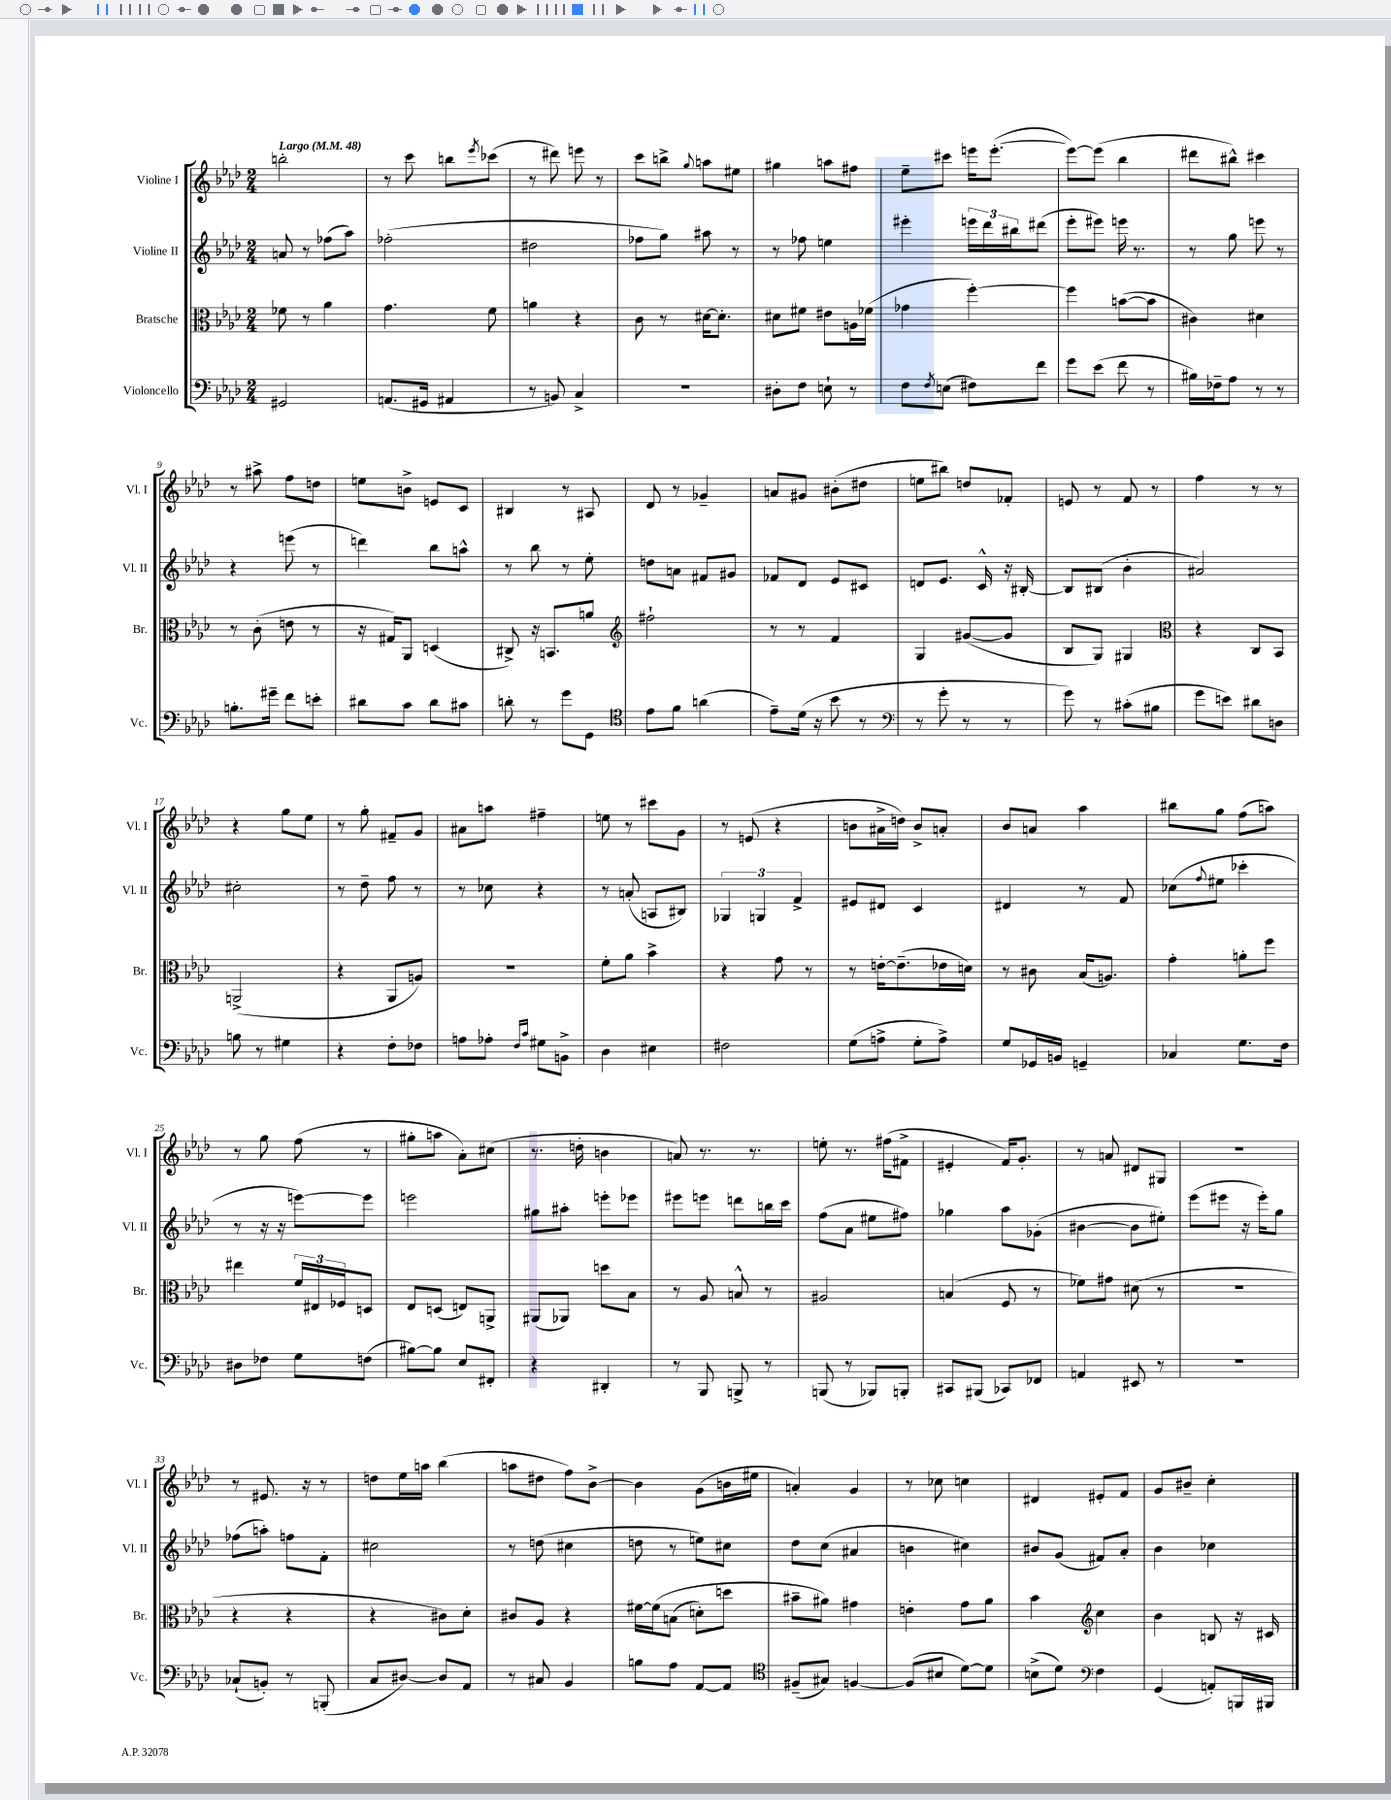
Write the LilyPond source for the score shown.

<<
\new StaffGroup <<
\new Staff = "s0" \with { instrumentName = "Violine I" shortInstrumentName = "Vl. I" } {
    \clef treble \key aes \major \numericTimeSignature \time 2/4 \tempo "Largo" 4 = 48
    b''2-. |
    r8 c'''8 b''8 \acciaccatura { ees'''8 } ces'''8( |
    r8 dis'''8) e'''8 r8 |
    c'''8 b''8-> \appoggiatura { g''8 } a''8 eis''8 |
    gis''4 a''8 fis''8 |
    ees''8-- cis'''8 e'''16 e'''8.~-.( |
    e'''8~) e'''8( bes''4 |
    dis'''8 bis''8-^) cis'''4 |
    r8 ais''8-> f''8 d''8 |
    e''8 b'8-> e'8 c'8 |
    bis4 r8 ais8 |
    des'8 r8 ges'4-- |
    a'8 gis'8 bis'8-.( dis''8 |
    e''8 bis''8) d''8 fes'8-. |
    e'8 r8 f'8 r8 |
    f''4 r8 r8 |
    r4 g''8 ees''8 |
    r8 g''8-. fis'8-- g'8 |
    ais'8 a''8 fis''4-- |
    e''8 r8 cis'''8 g'8 |
    r8 e'8( r4 |
    b'8 ais'16-> d''16) b'8-> a'8-. |
    bes'8 a'8 aes''4 |
    bis''8 g''8 f''8( a''8) |
    r8 g''8 f''8( r8 |
    gis''8-. a''8 aes'8-.) cis''8( |
    r8. d''16-. b'4 |
    a'8) r8. r8. |
    e''8-. r8. fis''16( fis'8-> |
    eis'4-. f'16) g'8.-. |
    r8 a'8 dis'8 gis8 |
    r2 |
    r8 eis'8. r16 r8 |
    d''8 ees''16 a''16 bes''4( |
    a''8 dis''8 f''8) bes'8~-> |
    bes'4 g'8( b'16 eis''16 |
    a'4-.) g'4 |
    r8 ces''8 c''4 |
    dis'4 eis'8-. f'8 |
    g'8 bis'8-- c''4-. \bar "|." |
}
\new Staff = "s1" \with { instrumentName = "Violine II" shortInstrumentName = "Vl. II" } {
    \clef treble \key aes \major \numericTimeSignature \time 2/4
    a'8 r8 fes''8( aes''8) |
    fes''2-.( |
    dis''2 |
    fes''8 g''8) ais''8 r8 |
    r8 fes''8 e''4 |
    eis'''4-. \tuplet 3/2 { e'''16 des'''16 bis''16 } dis'''8( |
    ees'''8-. eis'''8) e'''16 r8. |
    r8 g''8 e'''8 r8 |
    r4 e'''8( r8 |
    d'''4) bes''8 a''8-^ |
    r8 bes''8 r8 ees''8-. |
    d''8 a'8 fis'8 gis'8 |
    fes'8 des'8 ees'8 cis'8 |
    d'8 ees'8. c'16-^ r16 bis16~-. |
    bis8 bis8( bes'4-. |
    ais'2) |
    cis''2-. |
    r8 des''8-- f''8 r8 |
    r8 ces''8 r4 |
    r8 a'8-.( a8 bis8) |
    \tuplet 3/2 { ges4 g4 f'4-> } |
    eis'8 dis'8 c'4 |
    dis'4 r8 f'8 |
    ces''8( \appoggiatura { f''8 } eis''8 ces'''4-. |
    r8 r16 r16 e'''8~) e'''8 |
    e'''2 |
    gis''8 ais''8-. e'''8-. ees'''8 |
    eis'''8 e'''8 d'''8 b''16 c'''16 |
    f''8( aes'8 eis''8 fis''8) |
    ges''4 aes''8 ges'8-.( |
    bis'4~ bis'8 eis''8-.) |
    ees'''8( eis'''8 r16 eis'''16-.) g''8 |
    fes''8( a''8-.) f''8 f'8-. |
    cis''2 |
    r8 d''8( cis''4 |
    d''8 r8 e''8) cis''8 |
    des''8 c''8( ais'4 |
    b'4 cis''4) |
    bis'8 g'8( fis'8) aes'8-. |
    bes'4 ces''4 \bar "|." |
}
\new Staff = "s2" \with { instrumentName = "Bratsche" shortInstrumentName = "Br." } {
    \clef alto \key aes \major \numericTimeSignature \time 2/4
    fes'8 r8 aes'4 |
    g'4. f'8 |
    a'4 r4 |
    c'8 r8 dis'16~ dis'8.-. |
    dis'8 fis'8 eis'8 a16 fes'16( |
    ges'4 f''4~-.) |
    f''4 b'8~( b'8 |
    cis'4) dis'4 |
    r8 c'8-.( e'8 r8 |
    r16 gis16) aes,8 d4( |
    cis8->) r16 b,8. a'8 |
    \clef treble fis''2-! |
    r8 r8 f'4 |
    g4 gis'8~( gis'8 |
    bes8 g8) gis4 |
    \clef alto r4 c8 bes,8 |
    a,2->( |
    r4 aes,8 a8) |
    r2 |
    f'8-. aes'8 bes'4-> |
    r4 g'8 r8 |
    r8 e'16~-. e'8.--( ees'16 d'16) |
    r8 cis'8 bes16( a8.) |
    g'4-. a'8-. f''8 |
    eis''4 \tuplet 3/2 { f'16 eis16 fes16 } d8 |
    ees8 d8( e8) a,8-> |
    ais,8( aes,8) d''8 bes8 |
    r8 aes8 b8-^ r8 |
    ais2 |
    b4( f8 r8 |
    fes'8) gis'8 dis'8( r8 |
    R2 |
    r4 r4 |
    r4 cis'8) des'8-. |
    cis'8 aes8 r4 |
    fis'16~ fis'16\( b8( d'8-.) d''8 |
    bis'8-- ais'8\) gis'4 |
    e'4-. g'8 aes'8 |
    bes'4 \clef treble c''4 |
    bes'4 b8 r16 cis'16 \bar "|." |
}
\new Staff = "s3" \with { instrumentName = "Violoncello" shortInstrumentName = "Vc." } {
    \clef bass \key aes \major \numericTimeSignature \time 2/4
    gis,2 |
    a,8.( gis,16 ais,4 |
    r8 b,8) c4-> |
    r2 |
    dis8-. f8 e8-! r8 |
    f8 \acciaccatura { f8 } e8( fis8) f'8 |
    g'8 ees'8( f'8 r8 |
    bis16) fes16-- aes8 r8 r8 |
    b8.-. gis'16-- f'8 e'8-. |
    dis'8 c'8 dis'8 cis'8 |
    d'8-. r8 g'8 g,8 |
    \clef tenor ees'8 f'8 a'4( |
    ees'8--) des'16( r16 bes'8 r8 |
    \clef bass r8 g'8-. r8 r8 |
    g'8) r8 cis'8-.( bis8 |
    g'8 e'8) dis'8 d8 |
    b8 r8 gis4 |
    r4 f8-. fes8 |
    a8 aes8-. \grace { f16 c'16 } gis8 b,8-> |
    des4 eis4 |
    fis2 |
    g8( a8-> g8-. a8->) |
    g8 ges,16 b,16 g,4-- |
    ces4 g8. f16 |
    dis8 fes8 g8 f8( |
    bis8~) bis8 ees8 fis,8-. |
    r4 dis,4-. |
    r8 bes,,8 b,,8-> r8 |
    b,,8( r8 bes,,8) b,,8-. |
    cis,8 bis,,8( ces,8) fes,8 |
    a,4 eis,8 r8 |
    r2 |
    ces8-!( b,8-.) r8 b,,8-.( |
    c8 dis8~) dis8 aes,8 |
    r8 cis8 bes,4 |
    b8 aes8 aes,8~ aes,8 |
    \clef tenor fis8--( gis8) f4~ |
    f8( bis8 des'8~) des'8 |
    b8->( des'8) \clef bass f4 |
    g,4( a,8-.) b,,16 bis,,16 \bar "|." |
}
>>
>>
